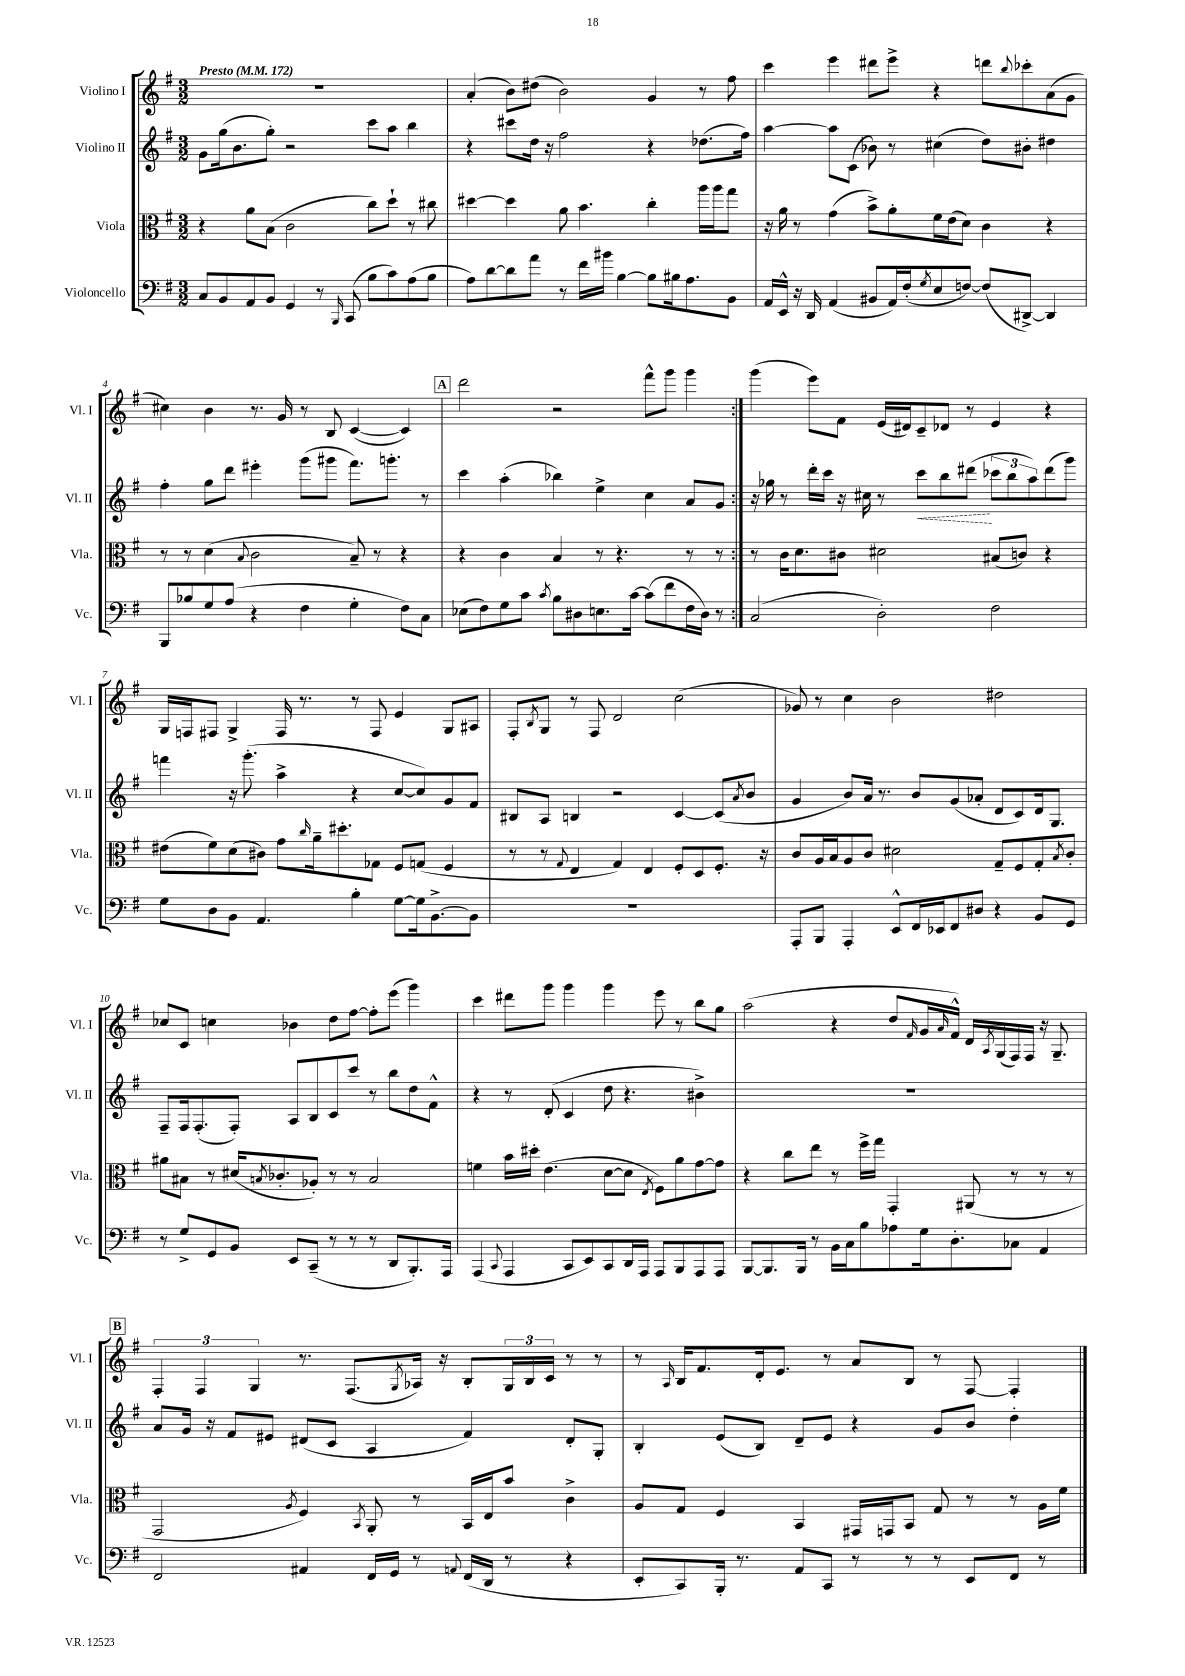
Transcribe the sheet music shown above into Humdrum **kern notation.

**kern	**kern	**kern	**kern
*staff4	*staff3	*staff2	*staff1
*clefF4	*clefC3	*clefG2	*clefG2
*k[f#]	*k[f#]	*k[f#]	*k[f#]
*M3/2	*M3/2	*M3/2	*M3/2
*MM172	*MM172	*MM172	*MM172
8C/L	4r	8g\L	1.r
8BB/	.	(16gg\k	.
.	.	8.b\	.
8AA/	8a\L	.	.
8BB/J	(8B\J	8gg'\J)	.
4GG/	2c\	2r	.
8r	.	.	.
16qqBBB/	.	.	.
(8CC/	.	.	.
8B\L	8cc\L)	8ccc\L	.
8c\)	8dd`\J	8aa\J	.
(8A\	8r	4bb\	.
8B\J	8cc#\	.	.
=	=	=	=
8A\L)	[4dd#\	4r	(4a'/
[8d\	.	.	.
8d\]	4dd#\]	8ccc#\L	8b\L)
8a\J	.	16dd\Jk	(8dd#\J
.	.	16r	.
8r	8a\	2ff#\	2b\)
16f#\LL	4.b\	.	.
16b#\JJ	.	.	.
[4B\	.	.	.
8B\]L	4cc'\	4r	4g/
16B#\k	.	.	.
8.A\	.	.	.
.	16aa\LL	(8.dd-\L	8r
.	16aa\J	.	.
8BB\J	8gg\J	.	8ff#\
.	.	16ff#\Jk)	.
=	=	=	=
16AA/LL	16r	[4aa\	4ccc\
16EE^^/JJ	16a\	.	.
16r	8r	.	.
16DD/	.	.	.
(4AA/	(4g\	8aa\]L	4eee\
.	.	(8c\J	.
8BB#/L	8b^\L)	8b-\)	8ddd#\L
16AA/L)	8a'\	8r	8eee^\J
(16F#'/J	.	.	.
8qG/	.	.	.
8E/	16f#\L	(4cc#\	4r
.	(16e\J	.	.
[8F/J)	8d\J)	.	.
(8F/]L	4c\	8dd\L)	8ddd\L
.	.	.	8qqbb/
[8DD#^/J)	.	8b#'\J	8ccc-'\
4DD#/]	4r	4dd#\	(8a\
.	.	.	8g\J
=	=	=	=
8BBB/L	8r	4ff#'\	4cc#\)
8B-/	8r	.	.
8G/	(4d\	8gg\L	4b\
(8A/J	.	8ddd\J	.
.	8qqB/	.	.
4r	2c\	4eee#'\	8.r
.	.	.	16g/
4F#\	.	(8ggg\L	8r
.	.	8ggg#\J	8B/
4G'\	8B~/)	8.fff#\L)	([4c/
.	8r	.	.
.	.	8.ggg'\J	.
8F#\L)	4r	.	4c/])
8C\J	.	8r	.
=	=	=	=
(8E-\L	4r	4ccc\	2ddd\
8F#\)	.	.	.
8G\	4c\	(4aa'\	.
8c\J	.	.	.
8qc/	.	.	.
8B\L	4B/	4bb-\)	2r
8D#\	.	.	.
8.E\	8r	4ee^\	.
.	4.r	.	.
[16c\Jk	.	.	.
(8c\]L	.	4cc\	8fff#^^\L
8f#\	.	.	8ggg\J
16F#\L	8r	8a/L	4ggg\
16D#\JJ)	.	.	.
8r	8r	8g/J	.
=:|!	=:|!	=:|!	=:|!
(2C/	8r	16r	(4ggg\
.	.	16gg-\	.
.	16c\LK	8r	.
.	8.d\	.	.
.	.	16ddd'\LL	8eee\L)
.	.	16ccc\JJ	.
.	8c#\J	16r	8f#\J
.	.	16cc#\	.
2D'\)	2d#\	8r	(16e/LL
.	.	.	16d#/J)
.	.	8ccc\L	8c~/
.	.	8bb\	8d-/J
.	.	(8ddd#\J	8r
2F#\	(8B#/L	12ccc-\L	4e/
.	.	12bb\	.
.	8c/J)	.	.
.	.	12aa\)	.
.	4r	(8ddd#\	4r
.	.	8ggg\J)	.
=	=	=	=
8G\L	(8e#\L	4fff\	16G/LL
.	.	.	16F/J
8D\	8f#\)	.	8F#/J
8BB\J	(8d\	16r	4G^/
.	.	(8.ggg'\	.
4.AA/	8c#\J)	.	.
.	8g\L	4aa^\	16F#/
.	.	.	8.r
.	16qqcc/	.	.
.	16a~\k	.	.
.	8.dd#'\	.	.
4B'\	.	4r	8r
.	8G-\J	.	8F#/
[8G\L	8F#/L	[8cc/L	4e/
16G\]k	(8G/J	8cc/])	.
[8.BB^\	.	.	.
.	4F#/	8g/	8G/L
8BB\]J	.	8f#/J	8A#/J
=	=	=	=
1.r	8r	8B#/L	8F#'/L
.	.	.	8qB/
.	8r	8A/J	8G/J
.	8qqG/	.	.
.	4E/	4B/	8r
.	.	.	8F#/
.	4G/)	2r	2d/
.	4E/	.	.
.	8F#'/L	[4c/	(2cc\
.	8D/	.	.
.	8.F#'/J	(8c/]L	.
.	.	8qa/	.
.	.	8b/J	.
.	16r	.	.
=	=	=	=
8AAA'/L	8c/L	4g/	8g-/)
8BBB/J	16A/L	.	8r
.	16B/J	.	.
4AAA'/	8A/	8b/L)	4cc\
.	8c/J	16a/Jk	.
.	.	8.r	.
8EE^^/L	2d#\	.	2b\
16FF#/L	.	8b/L	.
16EE-/J	.	.	.
8FF#/	.	(8g/	.
8D#/J	.	8a-'/J	.
4r	8G~/L	8d/L	2dd#\
.	8F#/	8c/)	.
8BB/L	8G'/	16d/k	.
.	.	8.G/J	.
.	8qB/	.	.
8GG/J	8c'/J	.	.
=	=	=	=
8r	8a#\L	8F#~/L	8cc-/L
8G^/L	8B#\J	16F#/k	8c/J
.	.	(8.F#'/	.
8GG/	8r	.	4cc\
8BB/J	(16d#/LK	8F#'/J)	.
.	8qB/	.	.
.	8.c-'/	.	.
8EE/L	.	8A/L	4b-\
(8CC~/J	8A-'/J)	8B/	.
8r	8r	8c/	8dd\L
8r	8r	8ccc/J	[8ff#\J
8r	2B/	8r	8ff#'\]L
8DD/L	.	8bb\L	(8eee\J
8.BBB'/)	.	8dd\	4ggg\)
.	.	8f#^^\J	.
16AAA/Jk	.	.	.
=	=	=	=
(4AAA/	4f\	4r	4ccc\
8qqCC/	.	.	.
4AAA/	16b\LL	8r	8ddd#\L
.	16dd#'\JJ	.	.
.	(4.e\	(8d'/	8ggg\J
8CC/L	.	4c/	4ggg\
8EE/)	.	.	.
8CC/	[8d\L	8dd\	4ggg\
16DD/L	8d\]J	4.r	.
16AAA/JJ	.	.	.
.	8qE/	.	.
8AAA/L	8F#\L)	.	8eee\
8BBB/	8a\	.	8r
8AAA/	[8g\	4b#^\)	8bb\L
8AAA/J	8g\]J	.	8gg\J
=	=	=	=
[8BBB/L	4r	1.r	(2aa\
8.BBB/]	.	.	.
.	8cc\L	.	.
16BBB/Jk	.	.	.
8r	8ee\J	.	.
16BB\LL	8r	.	4r
16C\J	.	.	.
8B\	16ff#^\LL	.	.
.	16gg\JJ	.	.
8A-\	4GG'/	.	8dd/L
.	.	.	16qqf#/
16G\k	.	.	16g/L
.	.	.	16qqa/
8.D'\	.	.	16f#^^/JJ)
.	(8AA#/	.	16d/LL
.	.	.	8qA/
.	.	.	(16G/
8C-\J	8r	.	16F#/)
.	.	.	16F#/JJ
4AA/	8r	.	16r
.	.	.	8.G~/
.	8r	.	.
=	=	=	=
2FF#/	2GG/	8a/L	6F#'/
.	.	16g/Jk	.
.	.	.	6F#/
.	.	16r	.
.	.	8f#/L	.
.	.	.	6G/
.	.	8e#/J	.
.	8qA/	.	.
4AA#/	4F#/)	(8d#/L	8.r
.	.	8c/J	.
.	.	.	(8.F#/L
.	8qBB/	.	.
16FF#/LL	8AA'/	4A/	.
16GG/JJ	.	.	.
.	.	.	8qG/
8r	8r	.	16A-/Jk)
.	.	.	16r
8qqAA/	.	.	.
(16FF#/LL	16BB/LL	4f#/)	8B'/L
16DD/JJ	16E/J	.	.
8r	8b/J	.	24G/L
.	.	.	24B/
.	.	.	24c/JJ
4r	4c^\	8d#'/L	8r
.	.	8G'/J	8r
=	=	=	=
8EE'/L	8A/L	4B'/	8r
.	.	.	16qqA/
8CC/)	8G/J	.	16B/LK
.	.	.	8.f#/
16BBB'/Jk	4F#/	(8e/L	.
8.r	.	.	.
.	.	8B/J)	16d'/k
.	.	.	8.e/J
8AA/L	4BB/	8d~/L	.
8CC/J	.	8e/J	8r
8r	16GG#/LL	4r	8a/L
.	16GG/J	.	.
8r	8BB/J	.	8B/J
8r	8G/	8g/L	8r
8EE/L	8r	8b/J	[8F#/
8FF#/J	8r	4dd'\	4F#'/]
8r	16A\LL	.	.
.	16f#\JJ	.	.
==	==	==	==
*-	*-	*-	*-
